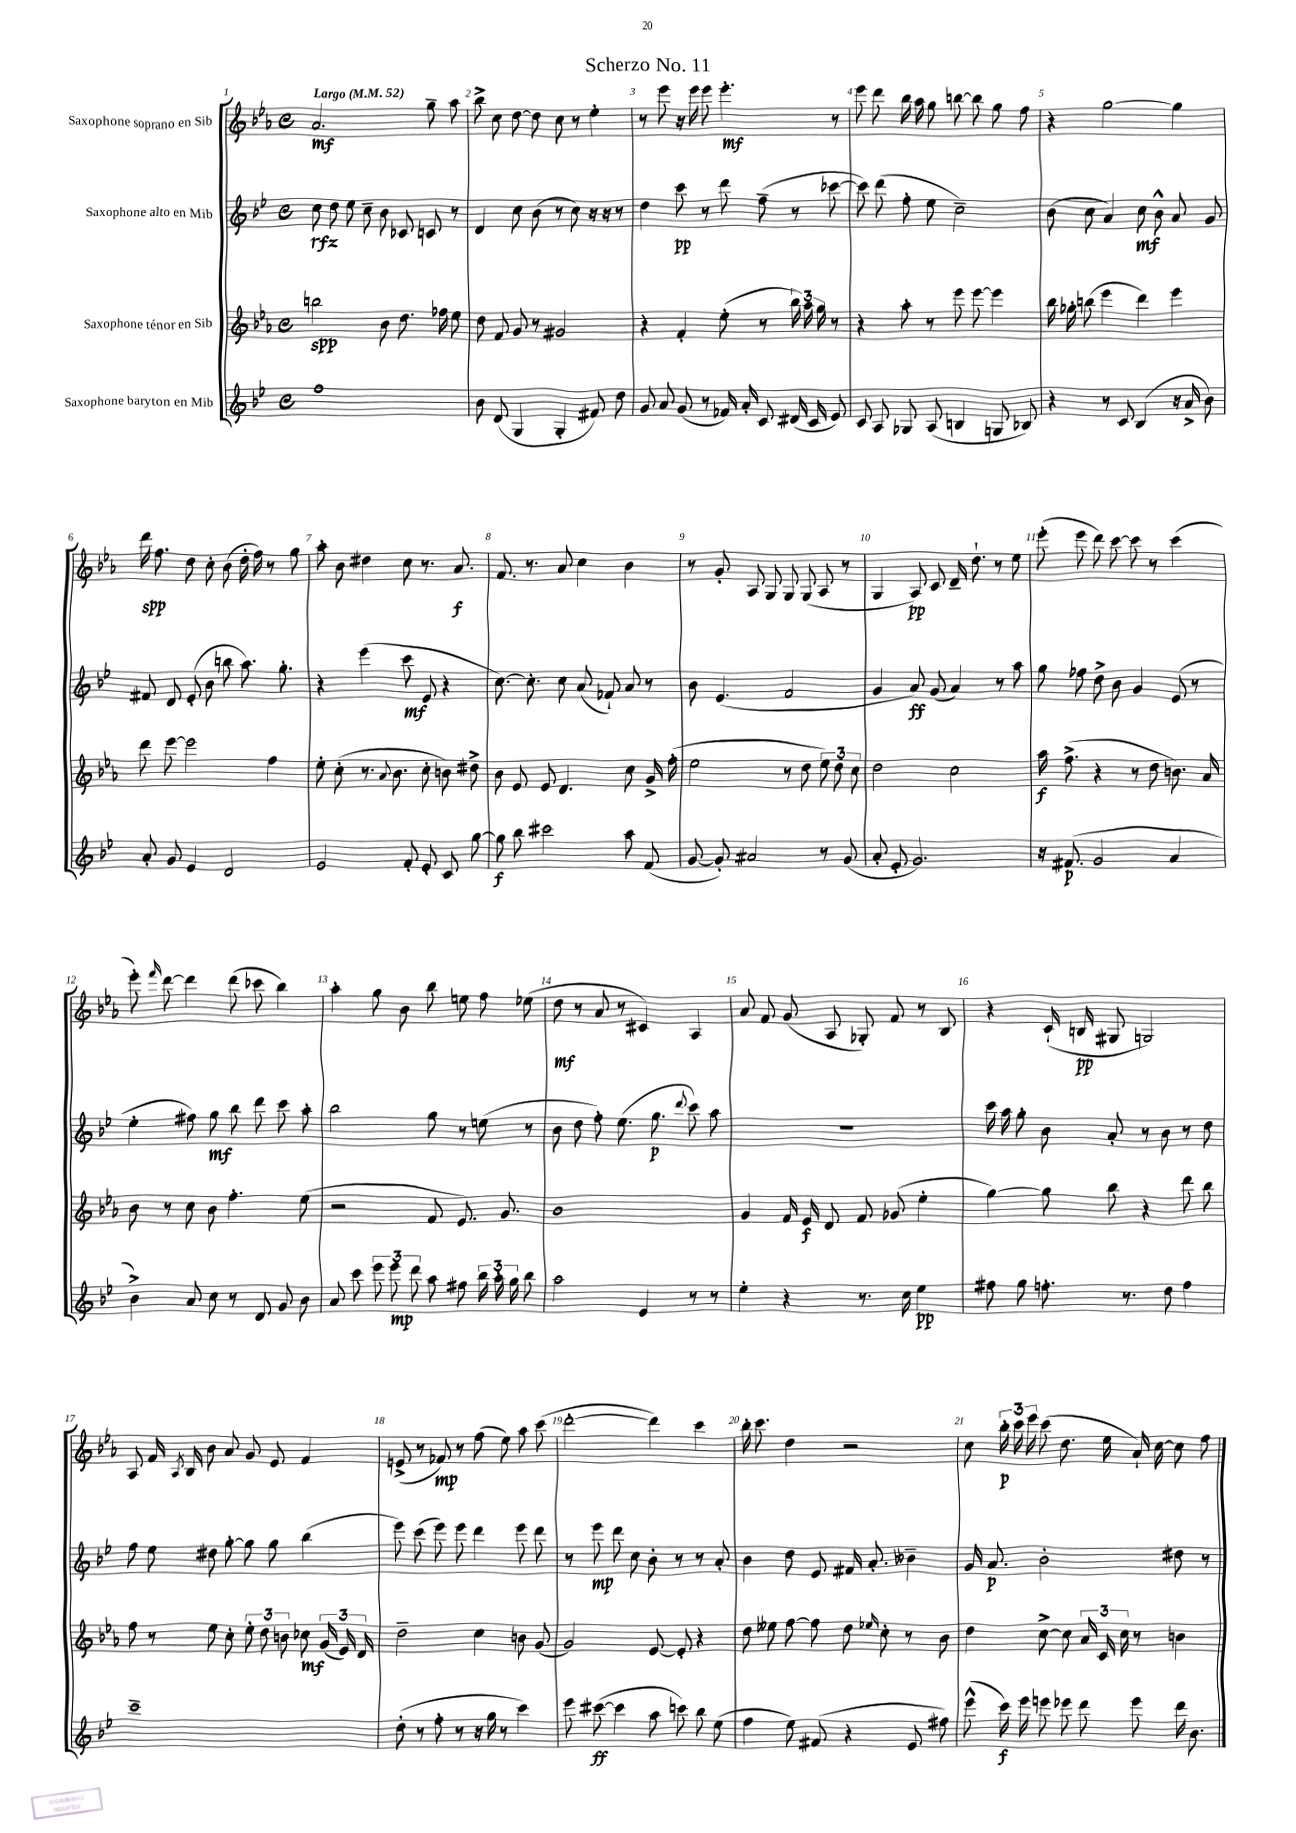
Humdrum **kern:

**kern	**kern	**kern	**kern
*staff4	*staff3	*staff2	*staff1
*clefG2	*clefG2	*clefG2	*clefG2
*k[b-e-]	*k[b-e-a-]	*k[b-e-]	*k[b-e-a-]
*M4/4	*M4/4	*M4/4	*M4/4
*met(c)	*met(c)	*met(c)	*met(c)
*MM52	*MM52	*MM52	*MM52
1ff	2bb	8cc	2.a-
.	.	8dd	.
.	.	8ee-	.
.	.	8cc~	.
.	8b-	8b-	.
.	8.dd	8c-	.
.	.	8c	8gg~
.	16ff-	.	.
.	8ee-	8r	8aa-
=	=	=	=
8b-	8dd	4d	8bb-^
(8d	8f	.	8cc
4G	8g	8cc	[8dd
.	8r	(8b-	8dd]
4G'	2g#	8r	8cc
.	.	8cc)	8r
8f#)	.	16r	4ee-'
.	.	16r	.
8dd	.	8r	.
=	=	=	=
8g	4r	4dd	8r
8a	.	.	8eee-
(8g	4f'	8ccc	16r
.	.	.	16eee-
8r	.	8r	8eee-
16f-)	(8ee-'	8ddd	4.eee-'
16a'	.	.	.
8c	8r	(8ff~	.
(16d#	24bb-)	8r	.
.	24aa-	.	.
16c	.	.	.
.	24gg	.	.
8e-)	8r	[8ccc-	8r
=	=	=	=
8c	4r	8ccc-])	8eee-
8A	.	(8ddd	8ddd
8G-	8aa-'	8ff'	16bb-
.	.	.	16aa-
(8A	8r	8ee-	8gg
4B	8eee-	2cc~)	[8bb
.	[8eee-	.	8bb]
8G	4eee-]	.	8gg
8B-)	.	.	8ff
=	=	=	=
4r	16bb-	(8b-	4r
.	16gg-'	.	.
.	(8bb	8cc	.
8r	4eee-	4a)	[2gg
8c	.	.	.
(4B-	4ddd)	8cc	.
.	.	8b-^^	.
16r	4eee-	8a	4gg]
16a^	.	.	.
8b-)	.	8g	.
=	=	=	=
8a'	8ddd	8f#	16ddd
.	.	.	8.ff
8g	[8eee-	8d	.
4e-	2eee-]	(8e-'	8dd
.	.	8b-	8cc'
2d	.	8bb	(8b-
.	.	8.aa)	16dd'
.	.	.	16ff)
.	4ff	.	8r
.	.	8.gg'	.
.	.	.	8gg
=	=	=	=
2e-	8ee-'	4r	8aa-'
.	(8cc'	.	8b-
.	8.r	(4eee-	4dd#
.	8qqa-	.	.
.	8.b-	.	.
8f'	.	8ccc	8cc
8e-'	8cc'	8e-	8.r
8c	8b)	4r	.
.	.	.	8.a-
[8gg	8dd#^	.	.
=	=	=	=
8gg]	8b-	[8.cc)	8.f
8bb-	8e-	.	.
.	.	8.cc']	8.r
2ccc#	8e-	.	.
.	4.d	8cc	8a-
.	.	(8a	4cc
.	.	8f-`)	.
8aa	8cc	8a	4b-
(8f	16g^	8r	.
.	(16ff'	.	.
=	=	=	=
[8g	2ee-	8b-	8r
8g'])	.	(4.e-	8g'
2a#	.	.	8A-
.	.	.	8G
.	8r	2f	8G
.	8dd	.	(8G
8r	12ee-)	.	8A-
.	12dd	.	.
(8g	.	.	8r
.	12cc	.	.
=	=	=	=
8a'	2dd	4g	4G
8e-'	.	.	.
2.g)	.	8a)	8A-)
.	.	(8g	8c
.	2cc	4a)	16d~
.	.	.	8.dd`
.	.	8r	8r
.	.	8aa	8ee-
=	=	=	=
16r	16aa-	8gg	(8eee-'
(8.f#	(8.ff^	.	.
.	.	8ff-	8eee-
2g	4r	8dd^	8ddd)
.	.	8b-	[8ccc
.	8r	4g	8ccc]
.	8dd	.	8r
4a	8.b)	(8e-	(4ccc
.	.	8r	.
.	16a-	.	.
=	=	=	=
4b-^)	8b-	4ee-'	8eee-')
.	.	.	16qqfff
.	8r	.	[8ddd
8a	8cc	8ff#)	4ddd]
8cc	8b-	8gg	.
8r	4.ff'	8bb-	(8ddd
8d	.	8ddd	8ccc-
8g	.	8ccc	4bb-)
8b-	(8ee-	8aa'	.
=	=	=	=
8a	2r	2bb-	4aa-'
8ccc	.	.	.
12eee-	.	.	8gg
12eee-	.	.	.
.	.	.	8b-
12ddd	.	.	.
8aa	8f	8gg	8bb-
8ff#	8.e-)	8r	8ee
24bb-	.	(8ee	8ff
24aa'	.	.	.
.	8.g	.	.
24gg	.	.	.
8bb-	.	8r	(8ee-
=	=	=	=
2aa	1b-	8b-	8dd
.	.	8dd	8r
.	.	8ff')	8a-
.	.	(8.ee-	8r
4e-	.	.	4c#)
.	.	8.gg	.
.	.	8qqddd	.
8r	.	8ccc)	4A-
8r	.	8aa	.
=	=	=	=
4ee-'	4g	1r	8a-
.	.	.	8f
4r	16f	.	(8g
.	16e-	.	.
.	8d	.	8A-
8.r	8f	.	8G-')
.	(8g-	.	8f
16cc	.	.	.
4ee-	4ee-'	.	8r
.	.	.	8B-
=	=	=	=
8ff#	[4gg)	16ccc	4r
.	.	16aa	.
8gg	.	8gg'	.
8.ff'	8gg]	8b-	(16c`
.	.	.	16B
.	8bb-	8a'	8G#
8.r	.	.	.
.	4r	8r	2G)
8dd	.	8b-	.
4ff	8ddd	8r	.
.	8bb-	8dd	.
=	=	=	=
1ccc~	8ff	8ff	8A-
.	8r	8ee-	16f
.	.	.	8qA-
.	.	.	16B-
.	8ee-	8dd#	8b-
.	8cc'	[8gg'	8a-
.	12ee-'	8gg]	8g
.	12dd	.	.
.	.	8gg	8e-
.	12b	.	.
.	8cc-	(4bb-	4f
.	(24g	.	.
.	24e-)	.	.
.	24d	.	.
=	=	=	=
(8dd'	2dd~	8eee-)	(8e^
8r	.	(8ccc	8r
8ff'	.	8eee-)	8f-)
8r	.	8eee-	8r
16r	4cc	4ddd	(8ff
16gg	.	.	.
8r	.	.	8ee-)
4ccc)	8b	8eee-	8aa-
.	(8g	8ddd	(8ccc
=	=	=	=
8eee-	2g)	8r	[2ddd'
([8ccc#	.	8eee-	.
4ccc#]	.	8ddd	.
.	.	8cc	.
8aa	[8e-	8b-'	4ddd])
8ccc)	8e-']	8r	.
8bb-	4r	8r	4ccc
(8ee-	.	8a'	.
=	=	=	=
4ff	8dd	4b-	16bb-'
.	.	.	8.ccc
.	8ee--	.	.
8ee-)	[8ff	8dd	4dd
(8f#	8ff]	8e-	.
4r	8dd	16f#	2r
.	.	8.a'	.
.	16qqee-	.	.
.	8cc'	.	.
8e-	8r	4b--~	.
8ff#)	8b-	.	.
=	=	=	=
(8eee-^^	4dd	16g	8cc
.	.	8.a	.
16ccc)	.	.	24bb-'
.	.	.	24ccc
16eee-	.	.	.
.	.	.	24eee-
8eee	[8cc^	2b-'	(8ccc
8eee-	8cc]	.	8.dd
8ddd	24a-	.	.
.	24c	.	.
.	.	.	16ee-
.	24cc	.	.
8eee-	8r	.	16a-`)
.	.	.	[16cc
16ddd	4b	8dd#	8cc]
8.b-	.	.	.
.	.	8r	8ff
==	==	==	==
*-	*-	*-	*-
